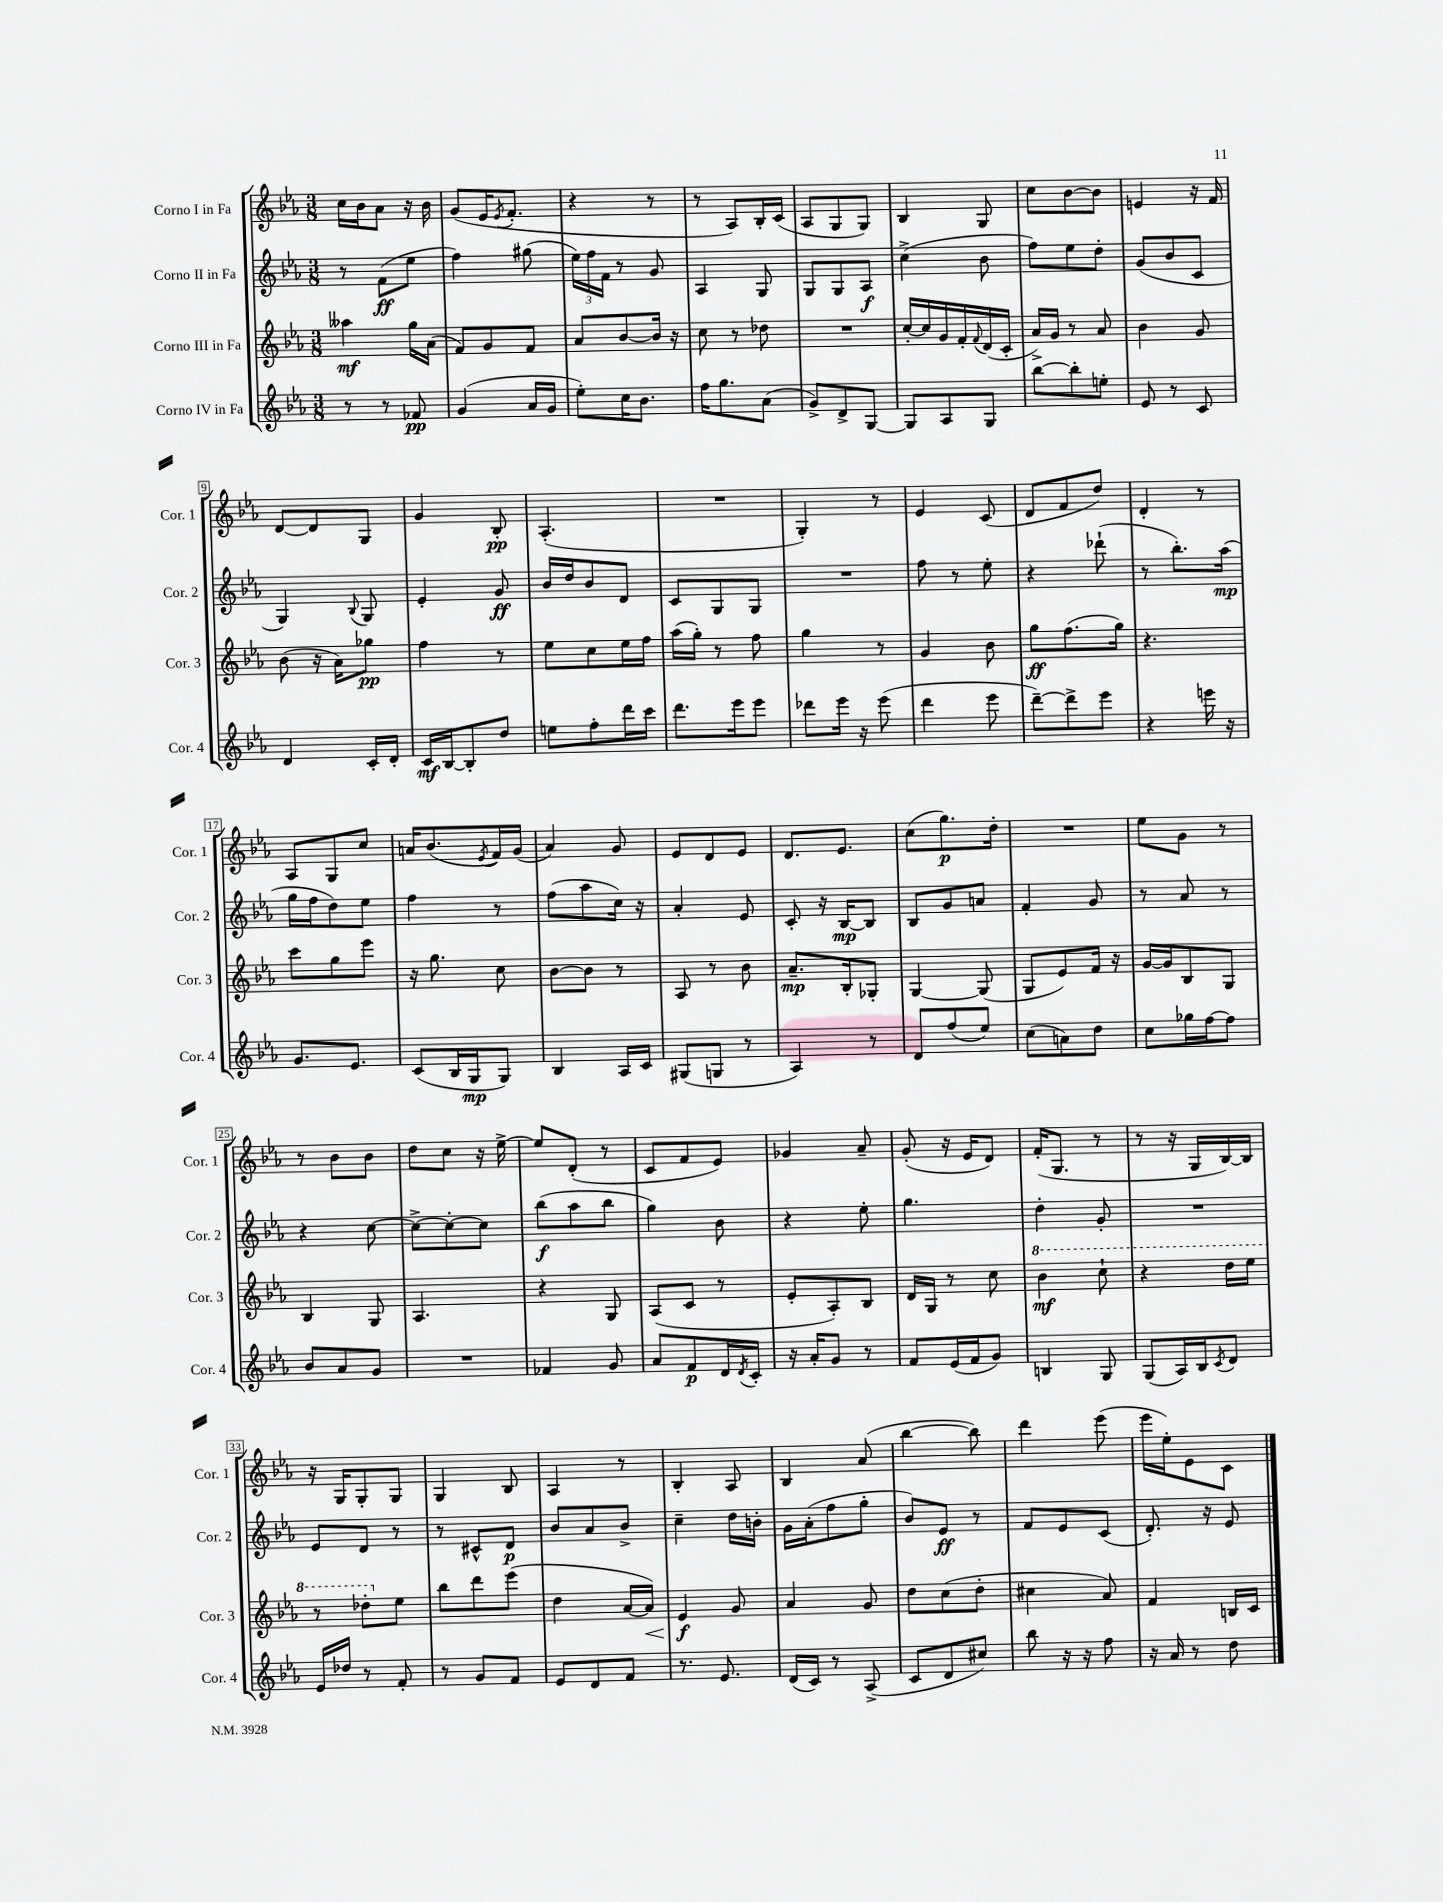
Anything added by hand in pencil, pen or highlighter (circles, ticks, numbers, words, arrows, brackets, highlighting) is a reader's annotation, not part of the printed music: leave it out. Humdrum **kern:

**kern	**kern	**kern	**kern
*staff4	*staff3	*staff2	*staff1
*clefG2	*clefG2	*clefG2	*clefG2
*k[b-e-a-]	*k[b-e-a-]	*k[b-e-a-]	*k[b-e-a-]
*M3/8	*M3/8	*M3/8	*M3/8
8r	4aa--\	8r	16cc\LL
.	.	.	16b-\J
8r	.	(8f\L	8a-\J
8f-/	16gg\LL	8ee-\J	16r
.	(16a-\JJ	.	16b-\
=	=	=	=
(4g/	8f/L)	4ff\)	(8g/L
.	8g/	.	16e-/K
.	.	.	8qe-/
.	.	.	8.f'/J
16a-/LL	8f/J	(8gg#\	.
16g/JJ	.	.	.
=	=	=	=
8ee-'\L)	8a-/L	24ee-\LL)	4r
.	.	24ff\	.
.	.	24f\JJ	.
16cc\K	[8b-/	8r	.
8.b-\J	.	.	.
.	16b-/]Jk	8g/	8r
.	16r	.	.
=	=	=	=
16ff\LK	8cc\	4A-/	8r
8.gg\	.	.	.
.	8r	.	8A-/L)
(8a-\J	8dd-\	8G/	16B-'/L
.	.	.	(16c/JJ
=	=	=	=
8g^/L)	4.r	8G/L	8A-/L
8d^/	.	8G/	8G/
[8G/J	.	8A-/J	8G/J)
=	=	=	=
8G/]L	[16cc'/LL	(4cc^\	4B-/
.	16cc/]	.	.
8A-/	16g/	.	.
.	16f'/	.	.
.	8qqf/	.	.
8G/J	(16d/	8b-\	8G/
.	16c'/JJ	.	.
=	=	=	=
[8bb-\L	16a-^/LL)	8ff\L)	8cc\L
.	16g/JJ	.	.
8bb-'\]	8r	8ee-\	[8b-\
8ee'\J	8a-/	8dd'\J	8b-\]J
=	=	=	=
8e-/	4b-\	(8g/L	4e/
8r	.	8b-/	.
8c/	8g/	8c/J	16r
.	.	.	16f/
=	=	=	=
4d/	(8b-\	4G/)	[8d/L
.	16r	.	8d/]
.	16a-\LK)	.	.
.	.	8qqB-/	.
16c'/LL	8gg-\J	8G/	8G/J
16d'/JJ	.	.	.
=	=	=	=
16c/LL	4ff\	4e-'/	4g/
[16B-/J	.	.	.
8B-'/]	.	.	.
8dd/J	8r	8g/	8B-'/
=	=	=	=
8ee\L	8ee-\L	16b-/LL	(4.A-'/
.	.	16dd/J	.
8ff'\	8cc\	8b-/	.
16ddd\L	16ee-\L	8d/J	.
16ccc\JJ	16ff\JJ	.	.
=	=	=	=
8.ddd\L	(16aa-\LL	8c/L	4.r
.	16gg'\JJ)	.	.
.	8r	8G/	.
16eee-\k	.	.	.
8eee-\J	8ff\	8G/J	.
=	=	=	=
8ddd-\L	4gg\	4.r	4G'/)
16eee-\Jk	.	.	.
16r	.	.	.
(8eee-\	8r	.	8r
=	=	=	=
4ddd\	4g/	8ff\	4e-/
.	.	8r	.
8eee-\	8b-\	8ee-'\	(8c/
=	=	=	=
[8ddd~\L)	8gg\L	4r	8d/L
8ddd^\]	(8.ff\	.	8f/
8eee-\J	.	(8ddd-`\	8dd/J)
.	16gg\Jk)	.	.
=	=	=	=
4r	4.r	8r	4d'/
.	.	8.bb-'\L)	.
16eee\	.	.	8r
16r	.	(16aa-\Jk	.
=	=	=	=
8.g/L	8ccc\L	16gg\LL	8A-/L
.	.	16ff\J	.
.	8gg\	8dd\)	8G/
8.e-/J	.	.	.
.	8eee-\J	8ee-\J	8cc/J
=	=	=	=
(8c/L	16r	4ff\	16a/LK
.	8.gg\	.	(8.b-/
16B-/L	.	.	.
16G/J	.	.	.
.	.	.	8qe-/
8G/J)	8cc\	8r	16f/L)
.	.	.	(16g/JJ
=	=	=	=
4B-/	[8b-\L	(8ff\L	4a-/)
.	8b-\]J	8aa-\	.
16A-/LL	8r	16cc\Jk)	8g/
16c/JJ	.	16r	.
=	=	=	=
(8G#/L	8A-/	4a-'/	8e-/L
8G/J	8r	.	8d/
8r	8b-\	8e-/	8e-/J
=	=	=	=
4A-/)	8.a-~/L	8c'/	8.d/L
.	.	16r	.
.	16B-'/k	[16B-/LK	8.e-/J
8r	8G-'/J	8B-/]J	.
=	=	=	=
8d/L	[4G/	8B-/L	(8cc\L
(8ff/	.	8g/	8.gg\)
8ee-/J)	(8G/]	8a/J	.
.	.	.	16dd'\Jk
=	=	=	=
(8cc\L	8G/L	4f'/	4.r
8a\)	8e-/)	.	.
8dd\J	16f/Jk	8g/	.
.	16r	.	.
=	=	=	=
8cc\L	[16g/LL	8r	8ee-\L
.	16g/]J	.	.
16gg-\L	8B-/	8a-/	8g\J
[16ff\J	.	.	.
8ff\]J	8G/J	8r	8r
=	=	=	=
8b-/L	4B-/	4r	8r
8a-/	.	.	8b-\L
8g/J	8G/	[8cc\	8b-\J
=	=	=	=
4.r	4.A-/	8cc^\_L	8dd\L
.	.	8cc'\_	8cc\J
.	.	8cc\]J	16r
.	.	.	[16ee-^\
=	=	=	=
4f-/	4r	(8bb-\L	8ee-/]L
.	.	8aa-\	(8d'/J
8g/	8G/	8bb-\J	8r
=	=	=	=
8a-/L	(8A-/L	4gg\)	8c/L
8f/	8c/J	.	8f/
16d/L	8r	8b-\	8e-/J)
8qd/	.	.	.
16c'/JJ	.	.	.
=	=	=	=
16r	8e-'/L	4r	4g-/
16a-'/LK	.	.	.
8g/J	8A-'/)	.	.
8r	8B-/J	8ee-'\	8a-~/
=	=	=	=
8f/L	16d/LL	4.gg\	(8g'/
.	16G/JJ	.	.
(16e-/L	8r	.	16r
16f/J	.	.	16e-/LK
8g/J)	8cc\	.	8d/J)
=	=	=	=
4B/	4bb-\	4dd'\	(16f'/LK
.	.	.	8.G/J
8G/	8ccc`\	8g'/	8r
=	=	=	=
(8G/L	4r	4.r	8r
16A-/L)	.	.	16r
16B-/J	.	.	16G/LL
8qc/	.	.	.
8d/J	16ddd\LL	.	[16B-/)
.	16eee-\JJ	.	16B-/]JJ
=	=	=	=
16e-/LL	8r	8e-/L	16r
16dd-/JJ	.	.	16G/LK
8r	8ddd-'\L	8d/J	8G'/
8f'/	8ee-\J	8r	8G/J
=	=	=	=
8r	8bb-\L	8r	4G/
8g/L	8ddd\	8c#^^/L	.
8f/J	(8eee-\J	8d/J	8B-/
=	=	=	=
8e-/L	4dd\	8b-/L	4A-/
8d/	.	8a-/	.
8f/J	[16a-/LL	8b-^/J	8r
.	16a-/]JJ)	.	.
=	=	=	=
8.r	4e-/	4cc~\	4B-'/
8.e-/	.	.	.
.	8g/	16dd\LL	8A-/
.	.	16b'\JJ	.
=	=	=	=
(16d/LL	4a-/	16g\LL	4B-/
16c/JJ)	.	(16a-'\J	.
8r	.	8ff\	.
(8A-^/	8g/	8gg'\J	(8a-/
=	=	=	=
8c/L	8dd\L	8b-/L)	[4bb-\
8d/	(8cc\	8e-/J	.
8cc#/J)	8dd'\J	8r	8bb-\])
=	=	=	=
8bb-\	4cc#\	8f/L	4ddd\
16r	.	8e-/	.
16r	.	.	.
8ff\	8a-/)	(8c/J	(8eee-\
=	=	=	=
16r	4f/	8.d'/)	16eee-\LL
16a-/	.	.	16ee-'\J)
8r	.	.	8e-\
.	.	16r	.
8dd\	16B/LL	8e-/	8c\J
.	16c/JJ	.	.
==	==	==	==
*-	*-	*-	*-
